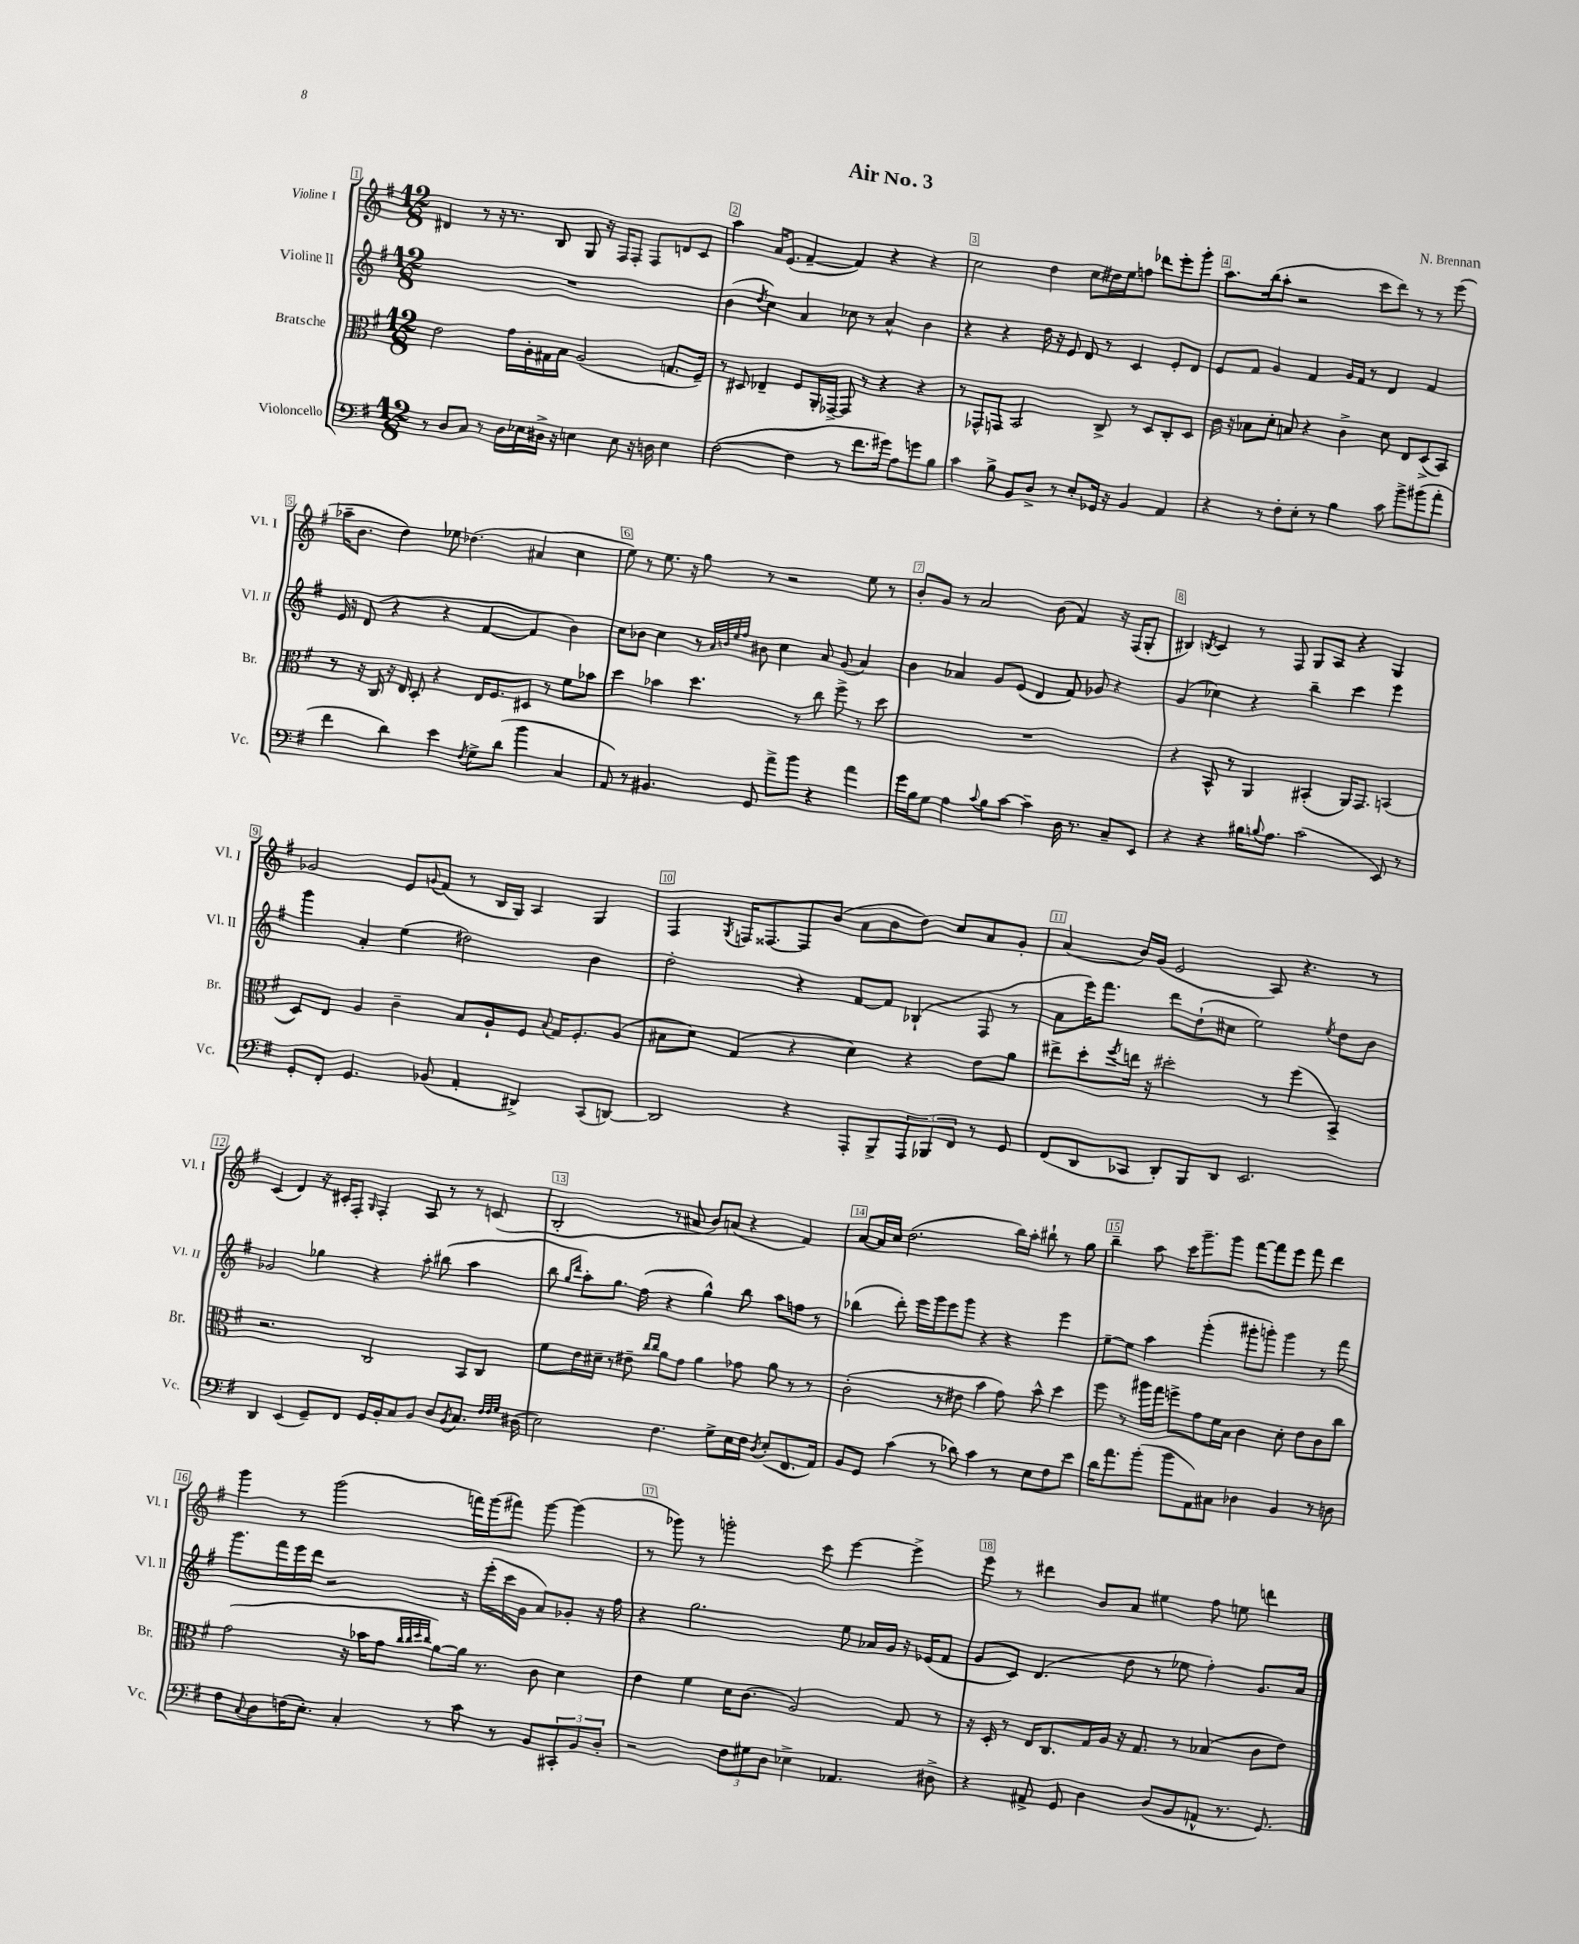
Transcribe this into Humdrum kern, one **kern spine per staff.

**kern	**kern	**kern	**kern
*staff4	*staff3	*staff2	*staff1
*clefF4	*clefC3	*clefG2	*clefG2
*k[f#]	*k[f#]	*k[f#]	*k[f#]
*M12/8	*M12/8	*M12/8	*M12/8
8r	2e\	1.r	4d#/
8D/L	.	.	.
8C/J	.	.	8r
8r	.	.	16r
.	.	.	8.r
16D\LL	16g\LL	.	.
16E-\	16A'\	.	.
16D#^\JJ	16G#\	.	8B/
16r	16B\JJ	.	.
4E\	(2A/	.	8G/
.	.	.	16r
.	.	.	16F#/LK
8E\	.	.	8F#'/J
16r	.	.	8F#/L
16D\	.	.	.
4E\	8.G/L	.	8d/
.	.	.	8c/J
.	16F#~/Jk)	.	.
=	=	=	=
([2F#\	8r	(4b\	4aa\
.	8D#/	.	.
.	.	8qdd/	.
.	4E-~/	4cc\)	16a/LK
.	.	.	(8.e/J
4F#\]	8F#/L	4a/	[4f#~/
.	16AA'/L	.	.
.	[16GG-^/JJ	.	.
8r	8GG-/]	8cc-\	4f#/])
8.f#\L	8r	8r	.
.	4r	4a^^/	4r
16g#\Jk)	.	.	.
8A\L	.	.	.
8g\	4r	4b\	4r
8B\J	.	.	.
=	=	=	=
4c\	8r	4r	2cc\
.	8GG-^^/L	.	.
8B^\	8GG/J	4r	.
8BB/L	2BB/	.	.
8D^/J	.	16dd\	4dd\
.	.	16r	.
8r	.	8e/	.
8E'/L	.	8d/	8cc\L
16GG-/Jk	8C^/	8r	16dd#\L
16r	.	.	16ee\J
4BB/	8r	4c/	8ff\J
.	8D/L	.	8ddd-\L
4AA/	8C'/	8e'/L	8eee'\
.	8D/J	8d/J	8ggg'\J
=	=	=	=
4r	16c\	8e/L	8.aa\L
.	16r	.	.
.	8B-\L	8f#/J	.
.	.	.	(16bb\k
8r	8d'\J	4g/	8aa'\J
8F#'\L	8B/	.	2r
8E'\J	4r	4f#/	.
8r	.	.	.
4B\	4c^\	16g/LL	.
.	.	16f#/JJ	.
.	.	8r	8ccc\L
8c\	8d\	4d/	8ddd\J)
8b^\L	8E/L	.	8r
(8b#\	(8D^/	4f#/	8r
8a'\J	8BB/J)	.	(8eee\
=	=	=	=
4f#\	8r	16e/	16aa-~\LK
.	.	16r	8.b\J
.	16r	(8d/	.
.	16C/	.	.
4d\)	16r	4r	4dd\)
.	16E/	.	.
.	8D'/	.	.
4e\	4r	4r	8ee-\
.	.	.	(4.dd-\
8qF#/	.	.	.
8G^\L	16E/LK	[4f#/	.
.	8.F#/	.	.
(8d\J	.	.	.
4b\	8D#/J	4f#/]	4a#/
.	8r	.	.
4C/	8f#\L	4b\)	4cc\
.	8b-\J	.	.
=	=	=	=
8AA/)	4dd\	8cc\L	8ee\)
8r	.	8b-\J	8r
4.BB#/	4b-\	4cc\	8.ee\
.	.	.	16r
.	4.dd\	8r	8gg\
.	.	32qqa/LLL	.
.	.	32qqb/	.
.	.	32qqee/	.
.	.	32qqff#/JJJ	.
8GG/	.	8b#\	8r
8a^\L	.	4cc\	2r
8b\J	8r	.	.
4r	8cc\	8a/	.
.	8ff#^\	(8g/	.
4a\	8r	4a/)	8ee\
.	8dd\	.	8r
=	=	=	=
16g\LL	1.r	4b\	8b'/L
16B\J	.	.	.
8G\J	.	.	8g/J
4A\	.	4a-/	8r
.	.	.	2a/
8qqc/	.	.	.
8B\L	.	8g/L	.
[8c\J	.	(8e/J	.
4c~\]	.	4d/	.
.	.	.	(8b\
16D\	.	8f#/)	4f#/)
8.r	.	.	.
.	.	8g-/	.
8C~/L	.	4r	16r
.	.	.	(16F#/LK
8EE/J	.	.	8G'/J
=	=	=	=
4r	4r	(4g/	4B#/)
.	.	.	8qB/
4r	8BB^^/	4cc-\)	4c/
.	8r	.	.
16B#\LK	4AA/	4r	8r
8qqB/	.	.	.
8.A\J	.	.	.
.	.	.	8F#/
(2c\	(4BB#'/	4bb~\	8G/L
.	.	.	8A/J
.	16AA/LK)	4ccc\	4r
.	8.GG/J	.	.
8EE/)	(4BB/	4eee\	4G/
8r	.	.	.
=	=	=	=
8GG'/L	8D/L)	4ggg\	2g-/
8FF#'/J	8E/J	.	.
4.GG/	4A/	4a'/	.
.	4c~\	(4ee\	8e/L
.	.	.	8qqg/
(8BB-/	.	.	(8f#/J
4AA'/	8B/L	2dd#\)	8r
.	8A`/	.	16B/LL
.	.	.	16G/JJ)
4DD#^/)	8F#/J	.	4A/
.	8qqB/	.	.
.	16G/LK	.	.
.	8.F#'/	.	.
(8CC/L	.	4b\	4G/
[8DD/J)	(8A/J	.	.
=	=	=	=
2DD/]	8B#\L	2dd'\	4F#/
.	8d\J)	.	.
.	.	.	8qG/
.	(4G/	.	16F/LK
.	.	.	[8.F##/
4r	4r	4r	8F##/]
.	.	.	(8b/J
8AAA'/L	4d\)	[8f#/L	8a\L
8BBB^/	.	8f#/]J	8b\
12AAA/	4r	(4B-`/	8dd\J)
12BBB-/	.	.	.
.	.	.	8cc/L
12FF#/J	.	.	.
8r	8e\L	8F#/	8a/
8GG/	8a\J	8r	8g'/J
=	=	=	=
(8FF#/L	8ee#^\L	8a\L	(4a/
8DD/	8dd'\	16eee\K)	.
.	.	8.fff#\J	.
.	8qff#/	.	.
8CC-/J	16ee\Jk	.	16b/LL)
.	16r	.	(16g/JJ
8DD'/L)	2dd#'\	8ddd\L	2e/
8BBB/	.	(8dd`\	.
8DD/J	.	8cc#\J	.
2.EE/	.	2ee\)	.
.	8r	.	8A/)
.	(4ff#\	.	4.r
.	.	8qee/	.
.	4BB^/)	8dd\L	.
.	.	8b\J	8r
=	=	=	=
4DD/	2.r	2g-/	(4c/
(4EE/	.	.	4d/)
8GG~/L)	.	4gg-\	16r
.	.	.	16c#'/LK
8FF#/J	.	.	8F#'/J
.	.	.	16qqG/
16GG/LL	2C/	4r	4F#'/
16BB'/J	.	.	.
8C/	.	.	.
8BB/J	.	8aa'\	8A/
8D/L	.	(8bb#\	8r
8qBB/	.	.	.
8.C/J	8BB/L	4aa\	8r
.	8C/J	.	(8c/
32qqF#/LLL	.	.	.
32qqF#/	.	.	.
32qqG/JJJ	.	.	.
(16D#\	.	.	.
=	=	=	=
2E\)	8f#\L	8bb\	2B'/
.	.	16qqgg/LL	.
.	.	16qqddd/JJ	.
.	16e\L	8aa'\L)	.
.	16d#~\JJ	.	.
.	8r	8.gg\J	.
.	8e#~\	.	.
.	.	(16ff#\	.
.	16qqcc/LL	.	.
.	16qqcc/JJ	.	.
4.F#\	8a\L	4r	8r
.	8g\J	.	8a#/
.	4a\	4gg^^\)	8b/L)
8G^\L	.	.	(8a/J
16E\L	8g-\	8bb\	4r
16F#\JJ	.	.	.
8qD/	.	.	.
(8E'/L	8a\	8aa\L	.
8.FF#/	8r	8ff\J	4f#/)
.	8r	8r	.
16AA/Jk)	.	.	.
=	=	=	=
8BB/L	(2c'\	(4bb-\	[8a/L
8GG/J	.	.	16a/]L
.	.	.	16cc/JJ
(4c\	.	8ddd'\)	(2.dd\
.	.	16eee\LL	.
.	.	16ggg\J	.
8r	8r	8eee\	.
8d-\)	8e#\	8ggg\J	.
4c\	4b\	4r	.
8r	8g\)	4r	16bb\LL)
.	.	.	16aa'\JJ
8E\L	8b^^\	.	8bb#`\
8F#\	4dd\	4eee\	8r
8e\J	.	.	8gg\
=	=	=	=
16d\LK	8ff#\	[8ee~\L	4bb~\
8.a\	.	.	.
.	8r	8ee\]J	.
(8b'\J	16aa#\LL	4aa\	8aa\
.	16gg\JJ	.	.
8b\L	8ff^\L	.	16ccc\LK
.	.	.	8.ggg~\
8AA\)	8g\	(4ggg'\	.
8C#\J	16f#\L	.	8ggg\J
.	16B\JJ	.	.
4D-\	4c\	8ggg#'\L	[8fff#\L
.	.	8ggg'\J)	8fff#\]
4BB/	8d'\	4ggg\	8eee\J
.	8e\L	.	8fff#\
8r	8c\	8r	4ddd\
8D\	8cc\J	8fff#\	.
=	=	=	=
8F#\L	(2g\	8.ggg\L	4ggg\
8qqC/	.	.	.
8D\	.	.	.
.	.	16fff#\L	.
(16F\K	.	16eee\	8r
8.E'\J)	.	16ddd\JJ	.
.	.	2r	(2ggg\
4C'/	16r	.	.
.	16b-\LK	.	.
.	8g\J	.	.
.	32qqcc/LLL	.	.
.	32qqcc/	.	.
.	32qqdd/	.	.
.	32qqcc/JJJ	.	.
8r	[8a\L)	.	.
8c\	16a\]Jk	16r	16fff\LL)
.	8.r	(16eee'\LL	(16ggg\J
8r	.	16ccc\	8fff#\J)
.	.	16g\JJ	.
8BB/L	8c\	8a/L)	[8ggg\
12CC#'/	4d\	8g-'/J	(4ggg\]
12BB/	.	.	.
.	.	16r	.
12D'/J	.	.	.
.	.	16ff#\	.
=	=	=	=
2r	4e\	4r	8r
.	.	.	8ggg-\)
.	4f#\	2.gg\	8r
.	.	.	2ggg'\
12F#\L	16d\LK	.	.
.	(8.c\J	.	.
12G#\	.	.	.
12D\J	.	.	.
4E-^\	2A/)	.	.
.	.	.	8ccc\
4.AA-/	.	8ee\	[4eee\
.	.	16a-/LL	.
.	.	16g/JJ	.
.	8G/	16r	4eee^\]
.	.	(16e-/LK	.
8D#^\	8r	8f#/J	.
=	=	=	=
4r	16r	8g/L	8eee\
.	16D'/	.	.
.	8r	8c/J)	8r
8AA#^/	16E/LK	(4.d/	4ddd#\
.	8.C/	.	.
8GG/	.	.	.
4D\	16G/L	.	8b/L
.	16A/JJ	.	.
.	16r	8dd\	8a/J
.	8.G/	.	.
(8D/L	.	8r	4ee#\
8BB/	8r	8ee-\	.
8AA^^/J	(4B-/	4ff#'\)	8ff#\
8.r	.	.	8ee\
.	8c\L	8.g/L	4ddd\
8.GG/)	.	.	.
.	8e\J)	.	.
.	.	16a/Jk	.
==	==	==	==
*-	*-	*-	*-
